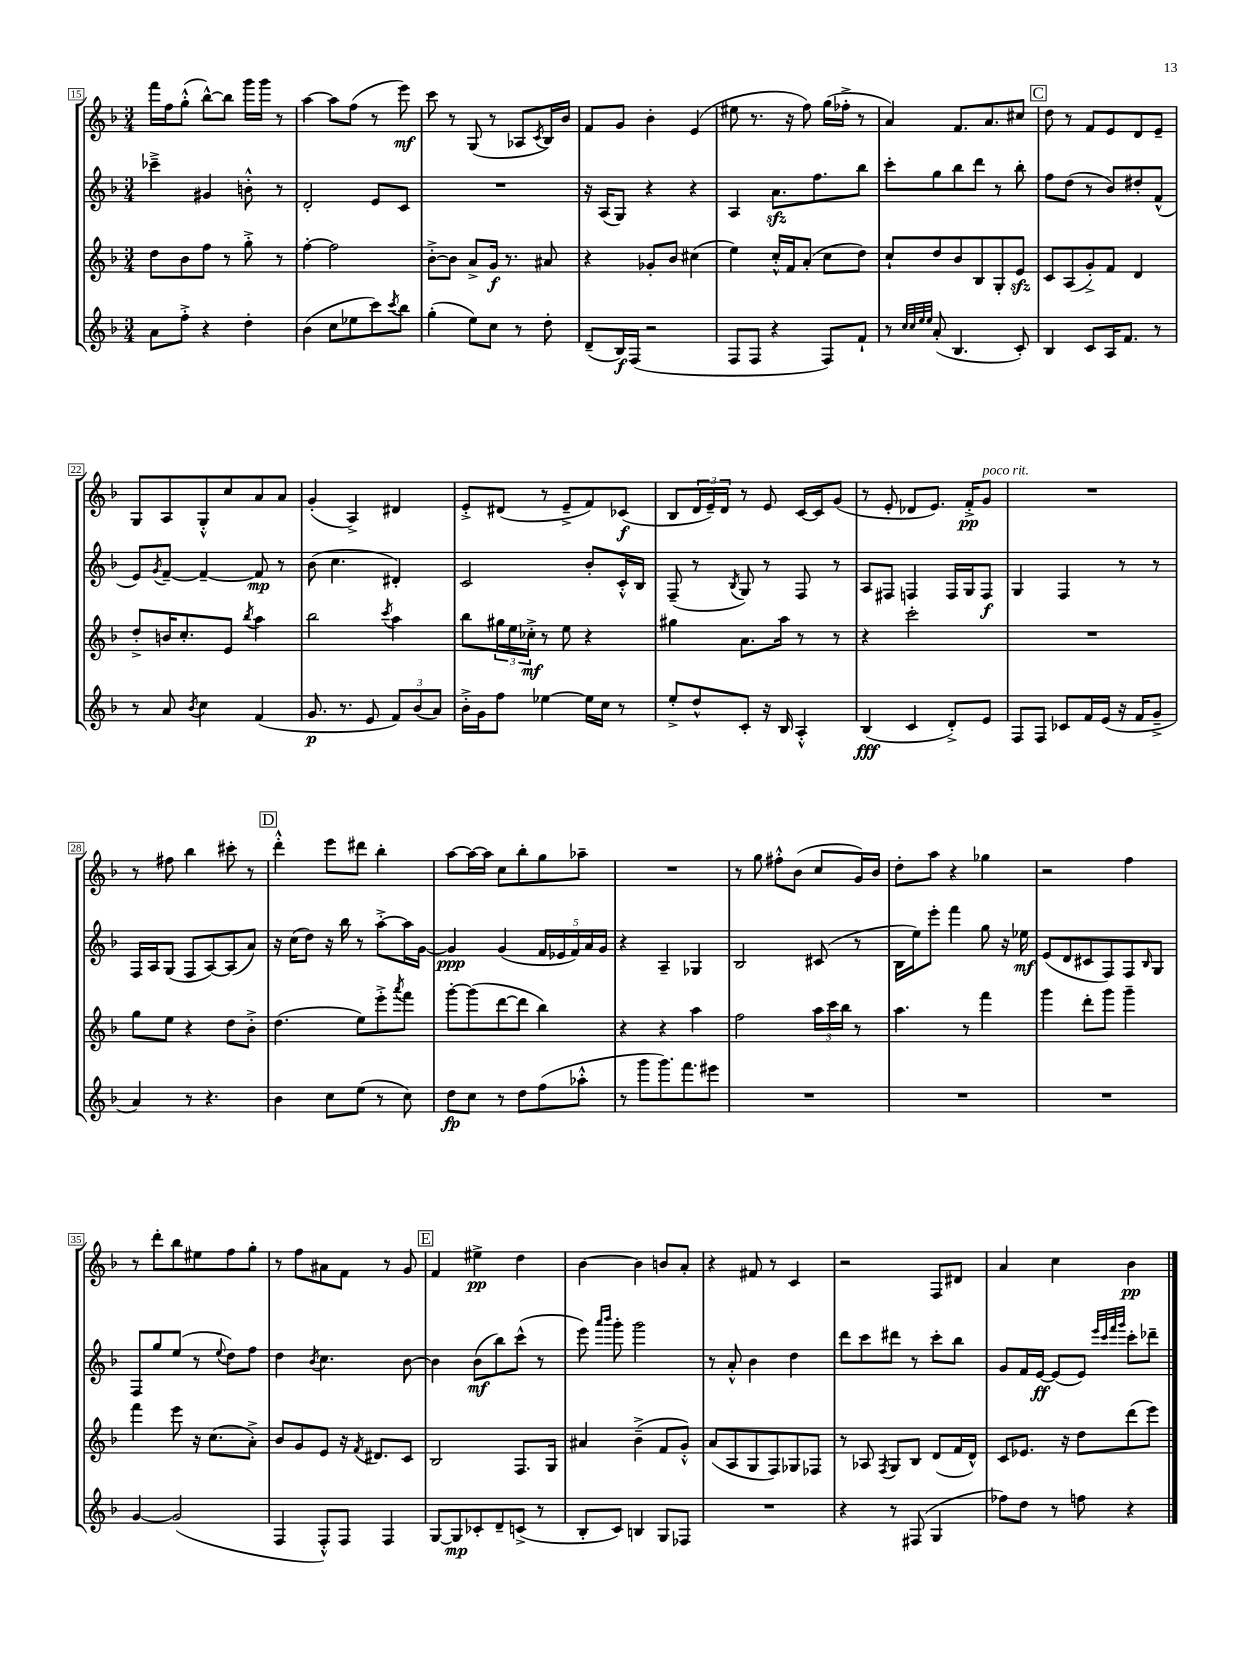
<<
\new StaffGroup <<
\new Staff = "s0" {
    \clef treble \key f \major \numericTimeSignature \time 3/4
    f'''16 f''16 g''8-.-^( bes''8~-^) bes''8 g'''16 g'''16 r8 |
    a''4~ a''8 f''8( r8 e'''8\mf) |
    c'''8 r8 g8( r8 aes8 \acciaccatura { c'8 } bes16) bes'16 |
    f'8 g'8 bes'4-. e'4( |
    eis''8 r8. r16 f''8) g''16( fes''16-.-> r8 |
    a'4) f'8. a'8. cis''8 |
    \mark \markup { \box "C" } d''8 r8 f'8 e'8 d'8 e'8-- |
    g8 a8 g8-.-^ c''8 a'8 a'8 |
    g'4-.( a4->) dis'4 |
    e'8-.-> dis'8( r8 e'8---> f'8) ces'8\f( |
    bes8 \tuplet 3/2 { d'16 e'16--) d'16 } r8 e'8 c'16~ c'16 g'8( |
    r8 e'8-. des'8 e'8.) f'16-.->\pp g'8^\markup { \italic "poco rit." } |
    R2. |
    r8 fis''8 bes''4 cis'''8-. r8 |
    \mark \markup { \box "D" } d'''4-.-^ e'''8 dis'''8 bes''4-. |
    a''8~ a''16~ a''16 c''8 bes''8-. g''8 aes''8-- |
    R2. |
    r8 g''8 fis''8-.-^ bes'8( c''8 g'16) bes'16 |
    d''8-. a''8 r4 ges''4 |
    r2 f''4 |
    r8 d'''8-. bes''8 eis''8 f''8 g''8-. |
    r8 f''8 ais'8 f'8 r8 g'8 |
    \mark \markup { \box "E" } f'4 eis''4->\pp d''4 |
    bes'4~ bes'4 b'8 a'8-. |
    r4 fis'8 r8 c'4 |
    r2 f8 dis'8 |
    a'4 c''4 bes'4\pp \bar "|." |
}
\new Staff = "s1" {
    \clef treble \key f \major \numericTimeSignature \time 3/4
    ces'''4---> gis'4 b'8-.-^ r8 |
    d'2-. e'8 c'8 |
    R2. |
    r16 a16( g8) r4 r4 |
    a4 a'8.\sfz f''8. bes''8 |
    c'''8-. g''8 bes''8 d'''8 r8 bes''8-. |
    \mark \markup { \box "C" } f''8 d''8( r8 bes'8) dis''8-. f'8-^( |
    e'8) \acciaccatura { g'8 } f'8~-- f'4~-- f'8\mp r8 |
    bes'8( c''4. dis'4-.) |
    c'2 bes'8-. c'16-.-^ bes16 |
    f8--( r8 \acciaccatura { bes8 } g8) r8 f8 r8 |
    a8 fis8 f4 f16 g16 f8\f |
    g4 f4 r8 r8 |
    f16 a16 g8( f8 a8~) a8( a'8) |
    \mark \markup { \box "D" } r16 c''16( d''8) r16 bes''16 r8 a''8~-.-> a''16 g'16~ |
    g'4\ppp g'4( \tuplet 5/4 { f'16 ees'16 f'16) a'16 g'16 } |
    r4 a4-- ges4 |
    bes2 cis'8( r8 |
    bes16 e''16) e'''8-. f'''4 g''8 r16 ees''16\mf |
    e'8( d'8 cis'8 f8) f8 \grace { bes16 } g8 |
    f8 g''8 e''8( r8 \appoggiatura { e''8 } d''8) f''8 |
    d''4 \acciaccatura { bes'8 } c''4. bes'8~ |
    \mark \markup { \box "E" } bes'4 bes'8\mf( bes''8) c'''8-^( r8 |
    e'''8) \grace { a'''16 bes'''16 } g'''8-. g'''2 |
    r8 a'8-.-^ bes'4 d''4 |
    d'''8 c'''8 dis'''8 r8 c'''8-. bes''8 |
    g'8 f'16 e'16~\ff e'8( e'8) \grace { e'''32 c'''32 f'''32 g'''32 } c'''8-. des'''8-- \bar "|." |
}
\new Staff = "s2" {
    \clef treble \key f \major \numericTimeSignature \time 3/4
    d''8 bes'8 f''8 r8 g''8-.-> r8 |
    f''4~-. f''2 |
    bes'8~-.-> bes'8 a'8-> g'16\f r8. ais'8 |
    r4 ges'8-. bes'8 cis''4( |
    e''4) c''16-.-^ f'16 a'8-.( c''8 d''8) |
    c''8-! d''8 bes'8 bes8 g8-. e'8\sfz |
    \mark \markup { \box "C" } c'8 a8( g'8-.->) f'8 d'4 |
    d''8-.-> b'16 c''8.-. e'8 \acciaccatura { bes''8 } a''4 |
    bes''2 \acciaccatura { c'''8 } a''4 |
    bes''8 \tuplet 3/2 { gis''16 e''16 ces''16-.->\mf } r8 e''8 r4 |
    gis''4 a'8. a''16 r8 r8 |
    r4 c'''2-. |
    R2. |
    g''8 e''8 r4 d''8 bes'8-.-> |
    \mark \markup { \box "D" } d''4.( e''8) e'''8-.-> \acciaccatura { a'''8 } f'''8 |
    g'''8~-. g'''8( d'''8~ d'''8 bes''4) |
    r4 r4 a''4 |
    f''2 \tuplet 3/2 { a''16 c'''16 bes''16 } r8 |
    a''4. r8 f'''4 |
    g'''4 d'''8-. g'''8 g'''4-- |
    f'''4 e'''8 r16 c''8.( a'8-.->) |
    bes'8 g'8 e'8 r16 \acciaccatura { f'8 } dis'8. c'8 |
    \mark \markup { \box "E" } bes2 f8. g16 |
    ais'4 bes'4--->( f'8 g'8-.-^) |
    a'8( a8 g8 f8) ges8 fes8 |
    r8 aes8 \acciaccatura { f8 } g8 bes8 d'8( f'16 d'16-^) |
    c'8 ees'8. r16 d''8 d'''8( e'''8) \bar "|." |
}
\new Staff = "s3" {
    \clef treble \key f \major \numericTimeSignature \time 3/4
    a'8 f''8-.-> r4 d''4-. |
    bes'4( c''8 ees''8 c'''8) \acciaccatura { c'''8 } bes''8 |
    g''4-.( e''8) c''8 r8 d''8-. |
    d'8--( bes16\f) f16( r2 |
    f8 f8 r4 f8) f'8-! |
    r8 \grace { c''32 c''32 e''32 e''32 } a'8-.( bes4. c'8-.) |
    \mark \markup { \box "C" } bes4 c'8 a16 f'8. r8 |
    r8 a'8 \acciaccatura { bes'8 } c''4 f'4( |
    g'8.\p r8. e'8 \tuplet 3/2 { f'8) bes'8( a'8) } |
    bes'16-.-> g'16 f''8 ees''4~ ees''16 c''16 r8 |
    e''8-.-> d''8-^ c'8-. r16 bes16 a4-.-^ |
    bes4\fff( c'4 d'8-.->) e'8 |
    f8 f8 ces'8 f'16 e'16( r16 f'16 g'8---> |
    a'4) r8 r4. |
    \mark \markup { \box "D" } bes'4 c''8 e''8( r8 c''8) |
    d''8\fp c''8 r8 d''8 f''8( aes''8-.-^ |
    r8 g'''8 g'''8.) f'''8. eis'''8 |
    R2. |
    R2. |
    R2. |
    g'4~ g'2( |
    f4 f8-.-^) f8 f4 |
    \mark \markup { \box "E" } g8~ g8\mp ces'8-. d'8-- c'8->( r8 |
    bes8-. c'8) b4 g8 fes8 |
    R2. |
    r4 r8 fis8( g4 |
    fes''8) d''8 r8 f''8 r4 \bar "|." |
}
>>
>>
\layout { \context { \Score currentBarNumber = #15 \override BarNumber.stencil = #(make-stencil-boxer 0.1 0.3 ly:text-interface::print) } }
